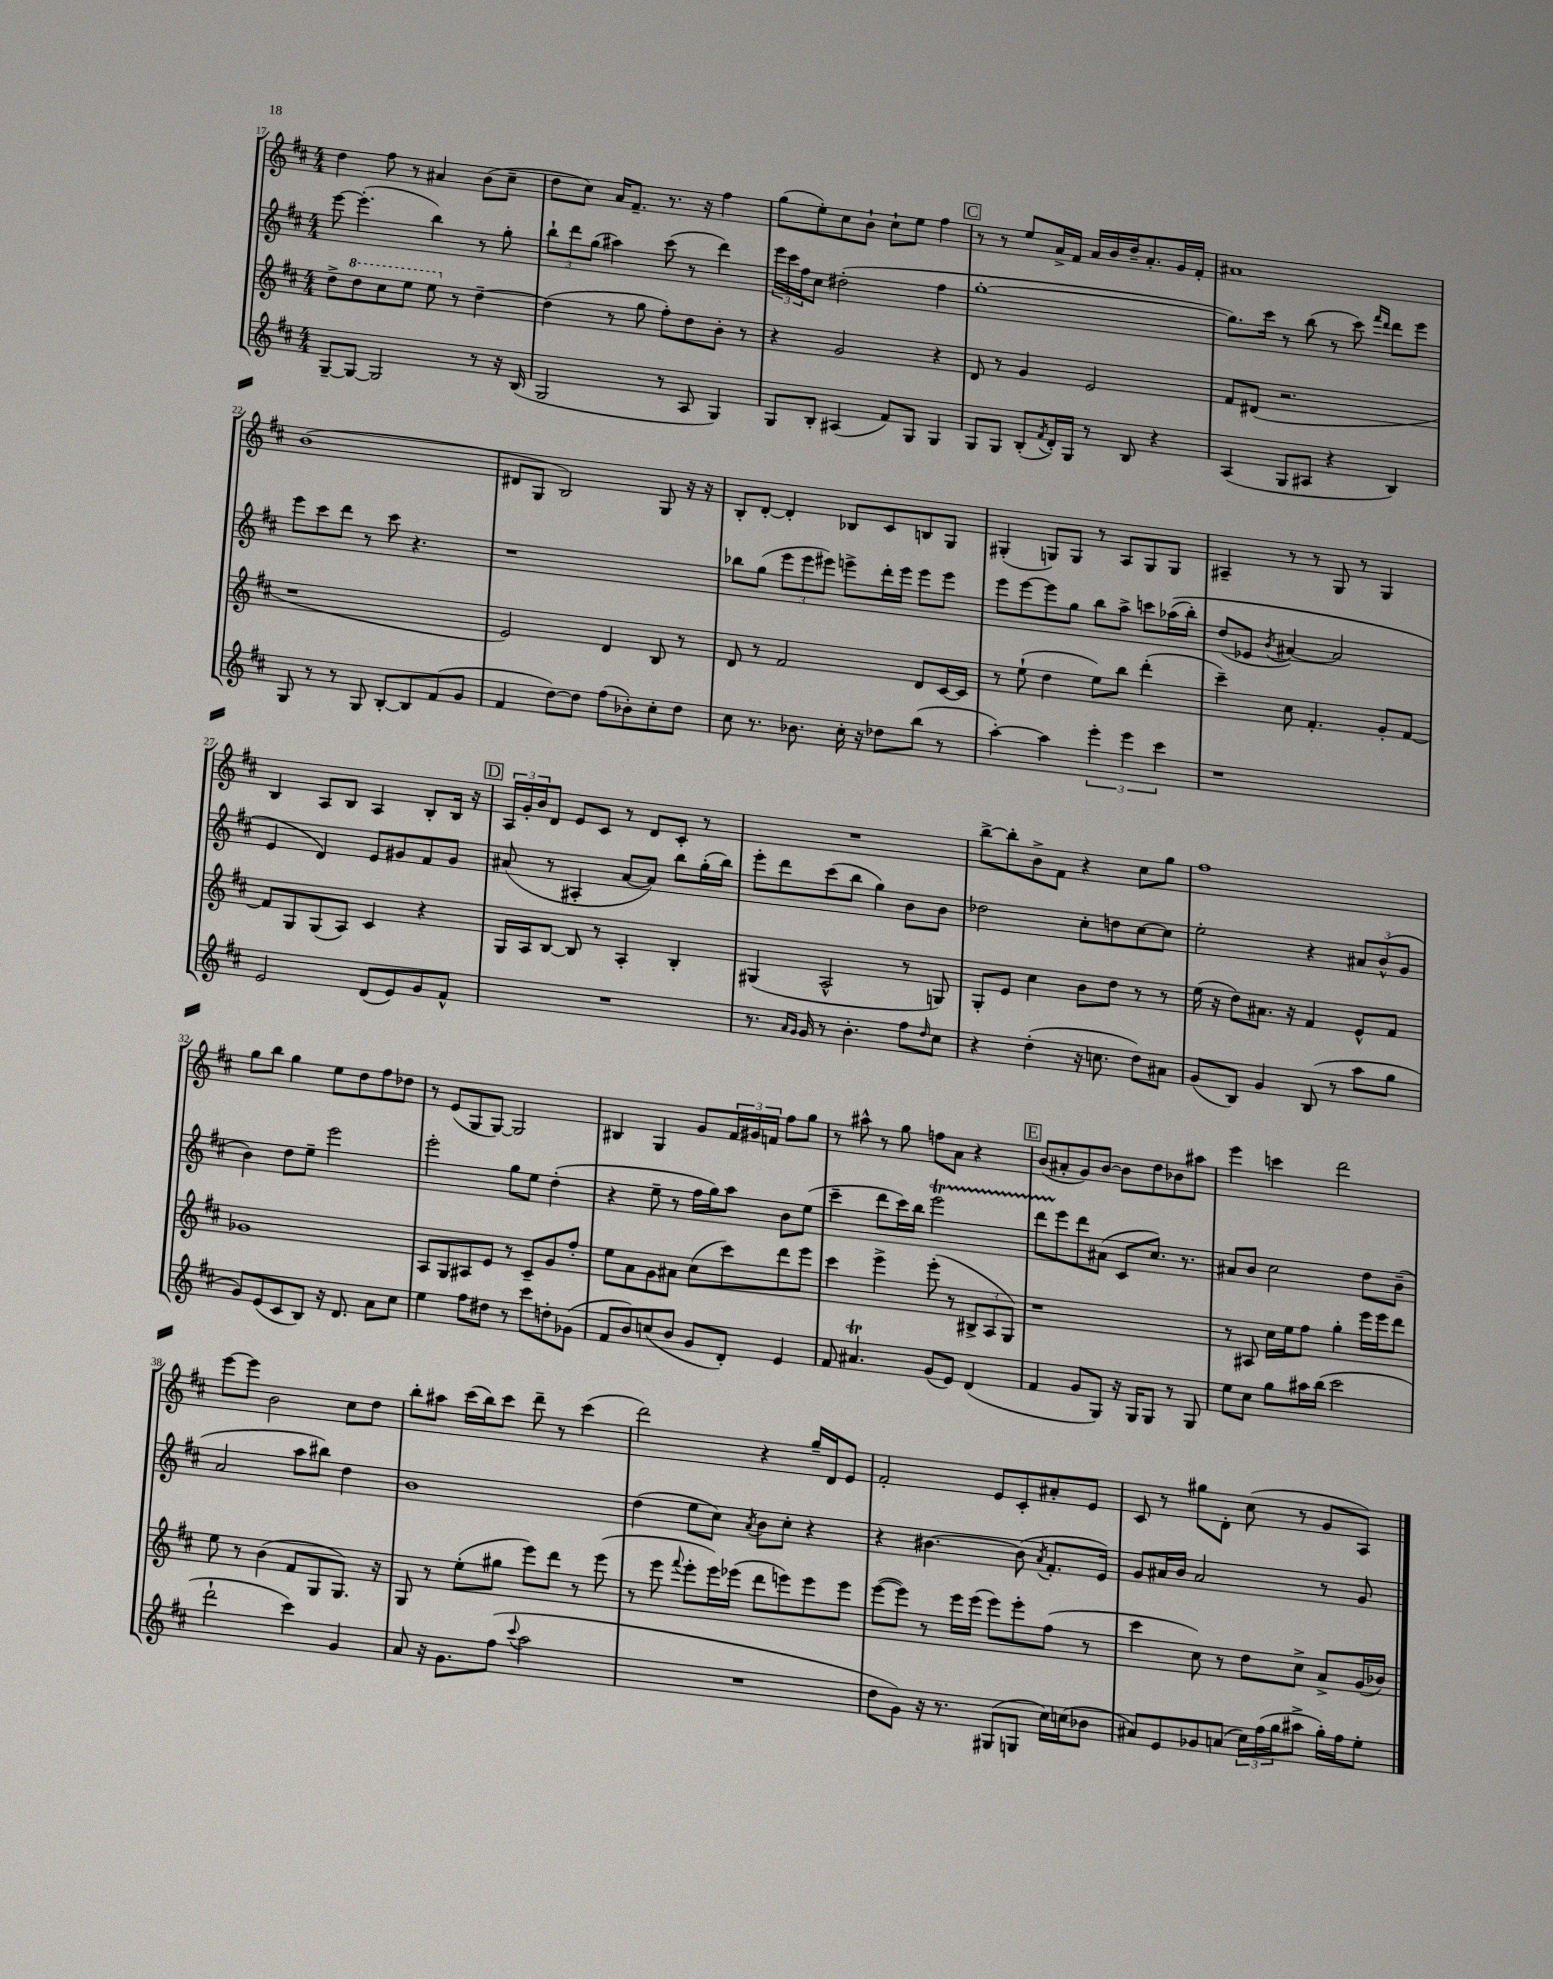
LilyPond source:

<<
\new StaffGroup <<
\new Staff = "s0" {
    \clef treble \key d \major \numericTimeSignature \time 4/4
    d''4 fis''8 r8 ais'4 b'8( cis''8-- |
    d''8 cis''8) a'16 fis'8.-- r8. r16 fis''4 |
    g''8( e''8-.) cis''8 b'8-! cis''8-! e''8 fis''4 |
    \mark \markup { \box "C" } r8 r8 e''8 a'16-> fis'16 a'16 b'16 d''16-- a'8.-. g'16 fis'16-. |
    ais'1 |
    b'1( |
    dis'8 g8 b2) g8 r16 r16 |
    b8-. d'8~-. d'4-. bes8 cis'8 b8 g8 |
    gis4-.( g8) g8 r8 a8 g8 g8 |
    ais4-- r8 r8 g8 r8 g4 |
    b4 a8 b8 a4 b8-. b16 r16 |
    \mark \markup { \box "D" } \tuplet 3/2 { a16 g'16-. b'16 } d'8 e'8 cis'8 r8 d'8 cis'8-. r8 |
    R1 |
    b''8~-> b''8-. b'8-> fis'8 r4 cis''8 g''8 |
    fis''1 |
    g''8 b''8 g''4 e''8 d''8 fis''8 des''8 |
    r8 e'8( g8 g8~) g2 |
    bis4 g4 g'8 \tuplet 3/2 { fis'16 gis'16 f'16 } fis''8 g''8 |
    r8 ais''8-^ r8 g''8 f''8 a'8 r4 |
    \mark \markup { \box "E" } b'8( ais'8-. g'8) b'8~ b'8 d''8 bes'8 ais''8 |
    e'''4 c'''4 d'''2 |
    e'''8~ e'''8 b'2 cis''8 d''8 |
    b''8-. ais''8 cis'''16( b''16) cis'''8 d'''8-- r8 cis'''4( |
    d'''2) r4 g''16-- d'16 e'8 |
    fis'2-. e'8 cis'8-. ais'8-. e'8 |
    cis'8 r8 gis''8 d'8-. cis''8( r8 g'8 a8) \bar "|." |
}
\new Staff = "s1" {
    \clef treble \key d \major \numericTimeSignature \time 4/4
    e'''8~ e'''4.-.( b''4) r8 g''8-. |
    \tuplet 3/2 { b''8-! d'''8 g''8( } ais''4) cis'''8( r8 d'''4) |
    \tuplet 3/2 { e'''16 cis'''16 fis''16 } cis''8 dis''2-.( fis''4 |
    \mark \markup { \box "C" } g''1~-. |
    g''8.) cis'''16 r8 b''8( r8 cis'''8) \grace { fis'''16 d'''16 } d'''8 e'''8 |
    e'''8 cis'''8 d'''8 r8 cis'''8 r4. |
    r1 |
    bes''8 g''8( \tuplet 3/2 { e'''8 e'''8 eis'''8) } e'''8-> d'''16-. e'''16 e'''8 e'''8 |
    e'''8 e'''8~ e'''8 g''8 b''8 a''8-> c'''8 aes''16(\( b''16-.) |
    d''8( ees'8 \acciaccatura { b'8 } ais'4~) ais'2 |
    e'4 d'4\) e'8 gis'8 fis'8 gis'8 |
    \mark \markup { \box "D" } ais'8( r8 ais4-. ais'8~ ais'8) b''8 g''16-.( b''16) |
    e'''8-. d'''8 cis'''8( b''8 g''4) b'8 b'8 |
    des''2 cis''8-. d''8 cis''8~ cis''8 |
    e''2-. r4 \tuplet 3/2 { ais'8 b'8-^( g'8 } |
    b'4) d''8 e''8-- e'''2 |
    e'''2-. g''8 e''8 d''4-.( |
    r4 e''8-- r8 fis''16 g''16) a''8 b'8 e''8( |
    cis'''4-- d'''8 cis'''16) b''16 e'''2\startTrillSpan |
    \mark \markup { \box "E" } d'''8 e'''8\stopTrillSpan d'''8 ais'8( cis'8 cis''8.) r8. |
    ais'8 b'8 cis''2 d''8 b'8--( |
    a'2 a''8 bis''8) d''4 |
    b'1 |
    d''4( e''8 cis''8) \acciaccatura { a'8 } b'8 cis''8-. r4 |
    r4 bis'4.~ bis'8( \acciaccatura { a'8 } fis'8.-. e'16) |
    g'8 ais'16 b'16 ais'2 r8 g'8 \bar "|." |
}
\new Staff = "s2" {
    \clef treble \key d \major \numericTimeSignature \time 4/4
    d''8-> \ottava #1 d'''8 cis'''8 e'''8 e'''8 \ottava #0 r8 d''4~-- |
    d''4( r8 g''8 fis''8-.) d''8 b'8-. r8 |
    r4 g'2 r4 |
    \mark \markup { \box "C" } d'8 r8 g'4 e'2 |
    fis'8 dis'8( r2. |
    r1 |
    e'2) d'4 b8 r8 |
    d'8 r8 fis'2 d'8 cis'16~ cis'16 |
    r8 e''8-!( d''4 e''8) b''8 d'''4-.( |
    cis'''4--) cis''8 fis'4.-. g'8-. fis'8~ |
    fis'8 g8 g8( a8) cis'4 r4 |
    \mark \markup { \box "D" } g16 a16 b8~ b8 r8 a4-. b4-. |
    gis4( a2-^ r8 g8) |
    g8-. e'8 cis''4 b'8 d''8 r8 r8 |
    e''16( r16 d''8) ais'8. r16 fis'4 e'8-^ fis'8 |
    ges'1 |
    a8 g8 ais8 e'8 r8 cis'8-- g'8 fis''8-. |
    e''8 a'8 g'8 ais'8 cis''8( cis'''8) d'''8 e'''8 |
    cis'''4 e'''4-> e'''8-.( r8 \tuplet 3/2 { bis8-> a8 g8) } |
    \mark \markup { \box "E" } r1 |
    r8 ais8 cis''16 e''16 fis''8 g''4-. e'''16 e'''16 d'''8 |
    e''8 r8 b'4( fis'8 g8 g8.) r16 |
    g8 r8 e''8-.( gis''8 e'''8) d'''8 r8 e'''8( |
    r8 e'''8 \appoggiatura { fis'''8 } e'''8-. e'''16) ees'''16( d'''8 e'''8) e'''8 e'''8 |
    e'''8~( e'''8) r8 e'''16 e'''16( e'''8) e'''8-. fis''8( r8 |
    cis'''4 cis''8) r8 d''8 cis''8-> a'8-> g'16( bes'16) \bar "|." |
}
\new Staff = "s3" {
    \clef treble \key d \major \numericTimeSignature \time 4/4
    g8~-- g8~ g2 r8 r16 b16( |
    g2 r8 a8 g4) |
    g8 b8-. ais4( fis'8) g8 g4 |
    \mark \markup { \box "C" } g8 g8 b8-.( \acciaccatura { fis'8 } d'16-.) g16 r8 b8 r4 |
    a4( g8 ais8 r4 b4) |
    g8 r8 r8 g8 b8~-. b8 fis'8( g'8 |
    fis'4 d''8~) d''8 fis''8( bes'8-.) cis''8-. d''8 |
    cis''8 r8. bes'8. cis''16-. r16 des''8 b''8( r8 |
    a''4~-.) a''4 \tuplet 3/2 { e'''4-. e'''4 cis'''4 } |
    r1 |
    e'2 d'8( e'8) g'8 fis'8-^ |
    \mark \markup { \box "D" } R1 |
    r8. \grace { a'16 g'16 } g'16 r8 b'4.-. fis''8 \grace { d''16 } cis''8 |
    r4 d''4-.( r16 c''8. d''8) ais'8 |
    g'8( b8) g'4 b8( r8 a''8 g''8 |
    g'8) e'8( cis'8 b8) r16 d'8. a'8 cis''8 |
    e''4 fis''8 dis''8 r8 cis'''8 d''8-. ges'8( |
    fis'8 b'8) c''8( b'8 g'8 d'8-.) e'4 |
    fis'8 ais'4.\trill g'8( e'8) d'4( |
    \mark \markup { \box "E" } fis'4 g'8 g8) r16 g16 g8 r8 g8 |
    e''8 cis''8 g''8 ais''16 b''16( cis'''2 |
    d'''2-! cis'''4) g'4 |
    a'8 r16 g'8. fis''8( \appoggiatura { cis'''8 } a''2 |
    R1 |
    d''8 g'8) r16 r8. gis8( g8 cis''16) c''16( bes'8 |
    ais'8) e'8 ges'8 a'8( \tuplet 3/2 { cis''16) fis''16( g''16 } ais''8-> g''16-.) fis''16 e''8-. \bar "|." |
}
>>
>>
\layout { \context { \Score currentBarNumber = #17 } }
